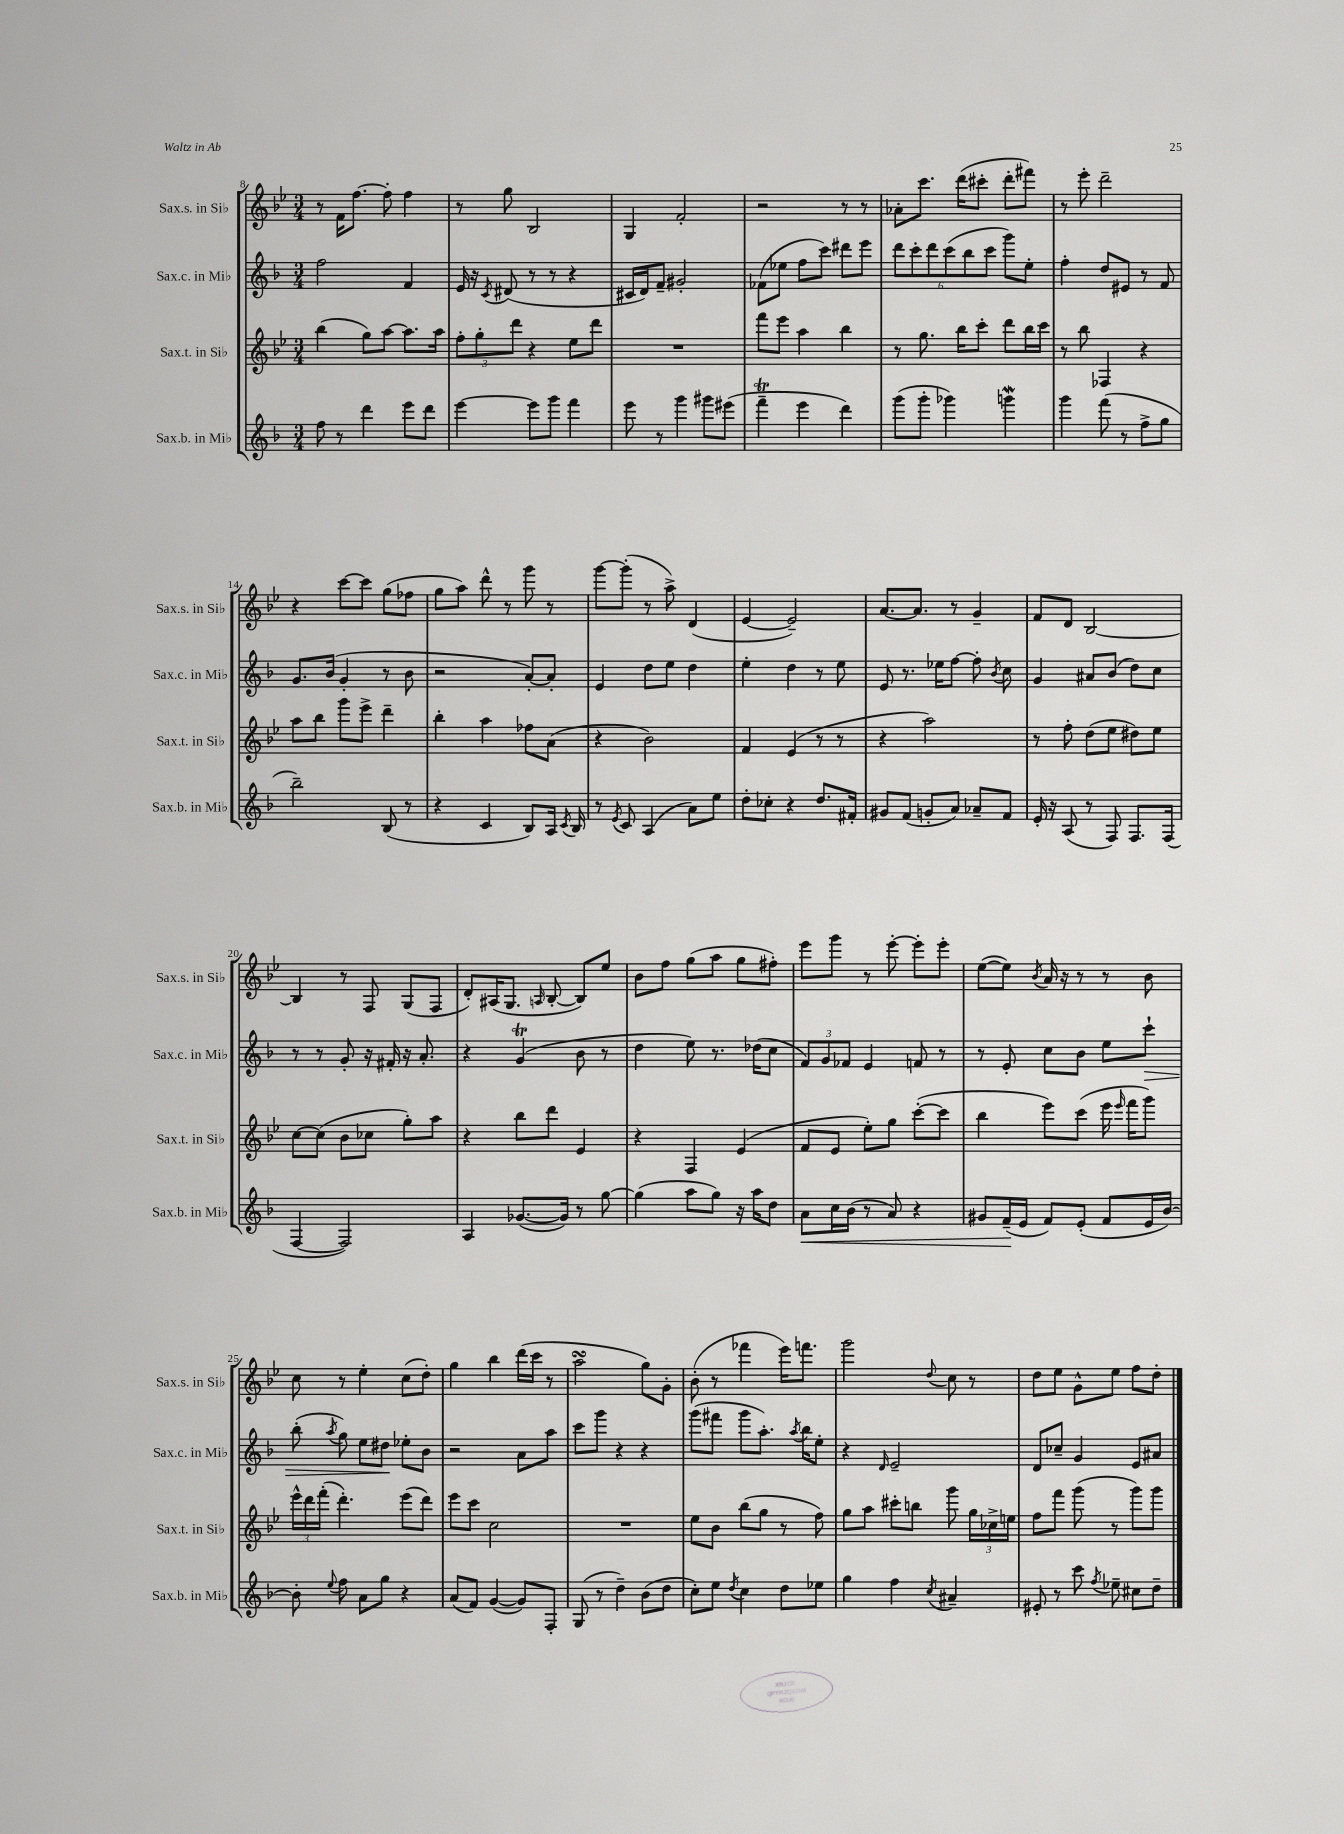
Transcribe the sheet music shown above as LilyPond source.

<<
\new StaffGroup <<
\new Staff = "s0" \with { instrumentName = "Sax.s. in Sib" shortInstrumentName = "Sax.s. in Sib" } {
    \clef treble \key bes \major \numericTimeSignature \time 3/4
    \autoBeamOff r8 f'16[ f''8.]~ f''8-. f''4 |
    r8 g''8 bes2 |
    g4 f'2-. |
    r2 r8 r8 |
    aes'8[-. c'''8.] d'''16[( cis'''8]-. d'''8[-. fis'''8]) |
    r8 ees'''8-. d'''2-- |
    r4 c'''8[~ c'''8] g''8[( fes''8] |
    g''8[ a''8]) d'''8-^ r8 g'''8 r8 |
    g'''8[~ g'''8]-.( r8 a''8->) d'4( |
    ees'4~ ees'2--) |
    a'8.[~ a'8.] r8 g'4-- |
    f'8[ d'8] bes2~ |
    bes4 r8 f8 g8[( f8] |
    d'8[-.) ais16( g8.] \grace { a16 } bes8~-. bes8[) ees''8] |
    bes'8[ f''8] g''8[( a''8] g''8[ fis''8]-.) |
    ees'''8[ g'''8] r8 ees'''8~-. ees'''8[-. ees'''8]-. |
    ees''8[~( ees''8]) \acciaccatura { bes'8 } a'16 r16 r8 r8 bes'8 |
    c''8 r8 ees''4-. c''8[( d''8]-.) |
    g''4 bes''4 d'''16[( c'''16] r8 |
    a''2\turn g''8[) g'8]-. |
    bes'8-.( r8 fes'''4 ees'''16[) f'''8.] |
    g'''2 \appoggiatura { d''8 } c''8 r8 |
    d''8[ ees''8] g'8[-^ ees''8] f''8[ d''8]-. \bar "|." |
}
\new Staff = "s1" \with { instrumentName = "Sax.c. in Mib" shortInstrumentName = "Sax.c. in Mib" } {
    \clef treble \key f \major \numericTimeSignature \time 3/4
    \autoBeamOff f''2 f'4 |
    e'16 r16 \acciaccatura { c'8 } dis'8( r8 r8 r4 |
    cis'16[ d'16) f'8]-- gis'2-. |
    fes'8[( ees''8] f''8[ c'''8]) dis'''8[ e'''8] |
    \tuplet 6/4 { d'''8[ c'''8-. d'''8 c'''8( bes''8 c'''8] } g'''8[) e''8]-. |
    f''4-. d''8[ eis'8] r8 f'8 |
    g'8.[ bes'16]( g'4-. r8 bes'8 |
    r2 a'8[~-.) a'8]-. |
    e'4 d''8[ e''8] d''4 |
    e''4-. d''4 r8 e''8 |
    e'8 r8. ees''16[ f''8]~ f''8-. \acciaccatura { bes'8 } c''8 |
    g'4 ais'8[ bes'8]( d''8[) c''8] |
    r8 r8 g'8-. r16 fis'16-. r16 a'8.-. |
    r4 g'4\trill( bes'8 r8 |
    d''4 e''8) r8. des''16[( c''8] |
    \tuplet 3/2 { f'8[) g'8 fes'8] } e'4 f'8 r8 |
    r8 e'8-. c''8[ bes'8] e''8[ c'''8]-!\> |
    bes''8-.( \acciaccatura { a''8 } g''8) e''8[ dis''8]\! ees''8[-. bes'8] |
    r2 a'8[ a''8] |
    c'''8[ g'''8] r4 r4 |
    g'''8[( fis'''8] g'''8[ a''8.]-.) \acciaccatura { a''8 } bes''16[ e''8]-. |
    r4 \grace { d'16 } e'2-- |
    d'8[ ces''8]-- g'4 e'8[ ais'8] \bar "|." |
}
\new Staff = "s2" \with { instrumentName = "Sax.t. in Sib" shortInstrumentName = "Sax.t. in Sib" } {
    \clef treble \key bes \major \numericTimeSignature \time 3/4
    \autoBeamOff bes''4( g''8[) a''8]~ a''8.[ a''16] |
    \tuplet 3/2 { f''8[-. g''8-. d'''8] } r4 ees''8[ d'''8] |
    R2. |
    f'''8[ ees'''8] a''4 bes''4 |
    r8 g''8. bes''16[ c'''8]-. d'''8[ bes''16 c'''16] |
    r8 bes''8 fes4 r4 |
    a''8[ bes''8] g'''8[ ees'''8]-> d'''4-- |
    bes''4-. a''4 fes''8[ a'8]( |
    r4 bes'2) |
    f'4 ees'4( r8 r8 |
    r4 a''2) |
    r8 f''8-. d''8[( ees''8] dis''8[) ees''8] |
    c''8[~ c''8]( bes'8[ ces''8] g''8[-.) a''8] |
    r4 bes''8[ d'''8] ees'4 |
    r4 f4 ees'4( |
    f'8[ ees'8] ees''8[-.) g''8] c'''8[~-.( c'''8] |
    bes''4 ees'''8[) c'''8]( ees'''16 \grace { ees'''16 } f'''16[ g'''8]) |
    \tuplet 3/2 { ees'''16[-^ d'''16 f'''16]-.( } d'''4.-.) ees'''8[( d'''8]) |
    ees'''8[ c'''8] c''2 |
    R2. |
    ees''8[ bes'8] bes''8[( g''8] r8 f''8) |
    g''8[ a''8] cis'''8[-. b''8] g'''8 \tuplet 3/2 { g''16[ ces''16-> e''16] } |
    f''8[ f'''8] g'''8( r8 g'''8[) g'''8] \bar "|." |
}
\new Staff = "s3" \with { instrumentName = "Sax.b. in Mib" shortInstrumentName = "Sax.b. in Mib" } {
    \clef treble \key f \major \numericTimeSignature \time 3/4
    \autoBeamOff f''8 r8 d'''4 e'''8[ d'''8] |
    e'''4~ e'''8[ g'''8] f'''4 |
    e'''8 r8 g'''4 gis'''8[ eis'''8]( |
    f'''4--\trill e'''4 d'''4) |
    g'''8[( g'''8]-. ges'''4) g'''4\mordent |
    g'''4 f'''8( r8 f''8[-> g''8] |
    bes''2--) bes8( r8 |
    r4 c'4 bes8[) a16] \acciaccatura { c'8 } bes16 |
    r8 \acciaccatura { e'8 } c'8 a4( a'8[) e''8] |
    d''8[-. ces''8]-. r4 d''8.[ fis'16]-. |
    gis'8[ f'8]( g'8[-. a'8]) aes'8[-- f'8] |
    e'16-. r16 a8( r8 f8) f8.[ f16]( |
    f4~ f2) |
    a4 ges'8.[~( ges'16]) r8 g''8~ |
    g''4( a''8[ g''8]) r16 a''16[ d''8] |
    a'8[\< c''16 bes'16]( r8 a'8) r4 |
    gis'8[ f'16--\!( e'16] f'8[) e'8]-.( f'8[ e'16 bes'16]~) |
    bes'8-. \appoggiatura { e''8 } f''8 a'8[ g''8] r4 |
    a'8[( f'8]) g'4~( g'8[) f8]-. |
    g8( r8 d''4--) bes'8[( d''8] |
    c''8[-.) e''8] \acciaccatura { d''8 } c''4 d''8[ ees''8] |
    g''4 f''4 \acciaccatura { c''8 } ais'4-- |
    eis'8-. r8 c'''8 \acciaccatura { f''8 } ees''8-- cis''8[ d''8]-- \bar "|." |
}
>>
>>
\layout { \context { \Score currentBarNumber = #8 } }
